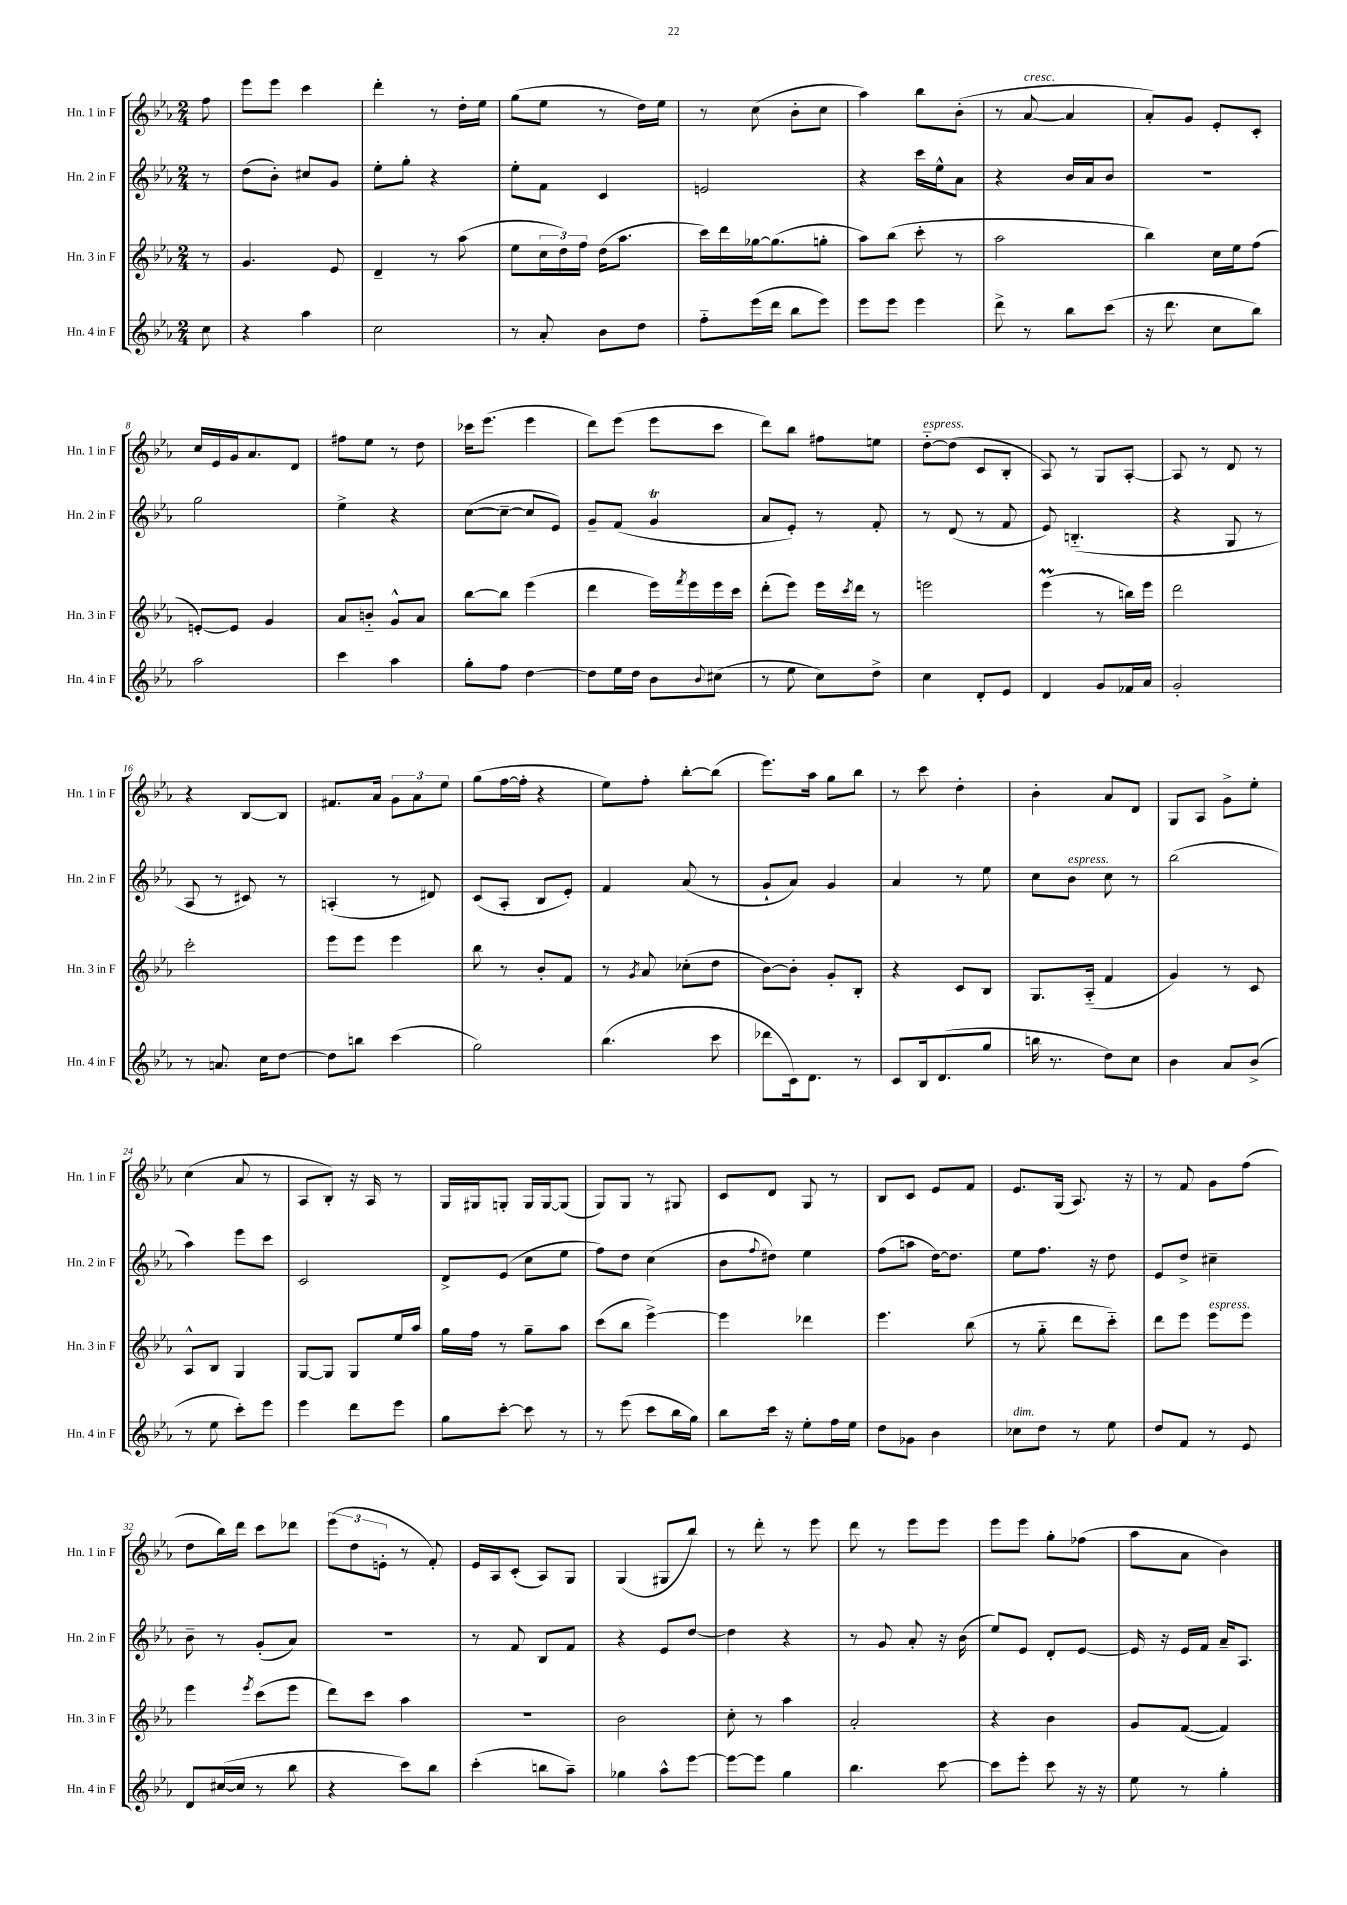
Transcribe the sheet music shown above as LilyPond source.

<<
\new StaffGroup <<
\new Staff = "s0" \with { instrumentName = "Hn. 1 in F" shortInstrumentName = "Hn. 1 in F" } {
    \clef treble \key ees \major \numericTimeSignature \time 2/4 \partial 8
    f''8 |
    ees'''8 ees'''8 c'''4 |
    d'''4-. r8 d''16-. ees''16 |
    g''8( ees''8 r8 d''16) ees''16 |
    r8 c''8( bes'8-. c''8 |
    aes''4) bes''8 bes'8-.( |
    r8 aes'8~^\markup { \italic "cresc." } aes'4 |
    aes'8-.) g'8 ees'8-. c'8-. |
    c''16 ees'16 g'16 aes'8. d'8 |
    fis''8 ees''8 r8 d''8 |
    ces'''16 ees'''8.( ees'''4 |
    d'''8) ees'''8( ees'''8 c'''8 |
    d'''8) bes''8 fis''8 e''8 |
    d''8~-_^\markup { \italic "espress." } d''8( c'8 bes8-. |
    aes8) r8 g8 aes8~-. |
    aes8 r8 d'8 r8 |
    r4 bes8~ bes8 |
    fis'8. aes'16 \tuplet 3/2 { g'8 aes'8 ees''8 } |
    g''8( f''16~ f''16-. r4 |
    ees''8) f''8-. bes''8~-. bes''8( |
    ees'''8.) aes''16 g''8 bes''8 |
    r8 c'''8 d''4-. |
    bes'4-. aes'8 d'8 |
    g8 aes8 g'8-> ees''8-. |
    c''4( aes'8 r8 |
    aes8 bes8-.) r16 aes16 r8 |
    g16 gis16 g8-. g16 g16~ g8( |
    g8) g8 r8 gis8 |
    c'8 d'8 g8 r8 |
    bes8 c'8 ees'8 f'8 |
    ees'8. g16( aes8.) r16 |
    r8 f'8 g'8 f''8( |
    d''8 bes''16) d'''16 c'''8 des'''8 |
    \tuplet 3/2 { ees'''8( d''8 e'8-. } r8 f'8-.) |
    ees'16 aes16 c'8-.( aes8) g8 |
    g4( gis8 bes''8) |
    r8 d'''8-. r8 ees'''8 |
    d'''8 r8 ees'''8 ees'''8 |
    ees'''8 ees'''8 g''8-. fes''8( |
    aes''8 aes'8 bes'4) \bar "|." |
}
\new Staff = "s1" \with { instrumentName = "Hn. 2 in F" shortInstrumentName = "Hn. 2 in F" } {
    \clef treble \key ees \major \numericTimeSignature \time 2/4 \partial 8
    r8 |
    d''8( bes'8-.) cis''8 g'8 |
    ees''8-. g''8-. r4 |
    ees''8-. f'8 c'4 |
    e'2 |
    r4 c'''16 ees''16-^ aes'8 |
    r4 bes'16 aes'16 bes'8 |
    r2 |
    g''2 |
    ees''4-> r4 |
    c''8~( c''8~-- c''8 ees'8) |
    g'8-- f'8( g'4\trill |
    aes'8 ees'8-.) r8 f'8-. |
    r8 d'8( r8 f'8 |
    ees'8) b4.-_( |
    r4 g8 r8 |
    aes8 r8 cis'8) r8 |
    a4-.( r8 dis'8) |
    c'8( aes8-. bes8 ees'8-.) |
    f'4 aes'8( r8 |
    g'8-! aes'8) g'4 |
    aes'4 r8 ees''8 |
    c''8 bes'8^\markup { \italic "espress." } c''8 r8 |
    bes''2( |
    aes''4) ees'''8 c'''8 |
    c'2 |
    d'8-> ees'8( c''8 ees''8 |
    f''8) d''8 c''4( |
    bes'8 \appoggiatura { f''8 } dis''8) ees''4 |
    f''8( a''8 d''16~) d''8. |
    ees''8 f''8. r16 d''8 |
    ees'8 d''8-> cis''4-- |
    bes'8-- r8 g'8-.( aes'8) |
    R2 |
    r8 f'8 bes8 f'8 |
    r4 ees'8 d''8~ |
    d''4 r4 |
    r8 g'8 aes'8-. r16 bes'16( |
    ees''8) ees'8 d'8-. ees'8~ |
    ees'16 r16 ees'16 f'16 aes'16-- aes8. \bar "|." |
}
\new Staff = "s2" \with { instrumentName = "Hn. 3 in F" shortInstrumentName = "Hn. 3 in F" } {
    \clef treble \key ees \major \numericTimeSignature \time 2/4 \partial 8
    r8 |
    g'4. ees'8 |
    d'4-- r8 aes''8( |
    ees''8 \tuplet 3/2 { c''16 d''16) f''16 } d''16( aes''8. |
    c'''16) d'''16 ges''16~ ges''8.( g''8-. |
    aes''8) bes''8( c'''8-. r8 |
    aes''2 |
    bes''4) c''16 ees''16 f''8( |
    e'8~-.) e'8 g'4 |
    aes'8 b'8-_ g'8-^ aes'8 |
    bes''8~ bes''8 ees'''4( |
    d'''4 ees'''16) \acciaccatura { f'''8 } ees'''16 ees'''16 c'''16 |
    d'''8-.( ees'''8) ees'''16 \acciaccatura { c'''8 } d'''16 r8 |
    e'''2 |
    ees'''4\prall( r8 b''16) ees'''16 |
    d'''2 |
    c'''2-. |
    ees'''8 ees'''8 ees'''4 |
    bes''8 r8 bes'8-. f'8 |
    r8 \acciaccatura { g'8 } aes'8 ces''8-.( d''8 |
    bes'8~) bes'8-. g'8-. bes8-. |
    r4 c'8 bes8 |
    g8. aes16-_( f'4 |
    g'4) r8 c'8 |
    aes8-^ bes8 g4 |
    g8~ g8 g8 ees''16 aes''16 |
    g''16 f''16 r8 g''8-- aes''8 |
    c'''8( bes''8 ees'''4~->) |
    ees'''4 des'''4 |
    ees'''4. bes''8( |
    r8 g''8-_ d'''8 c'''8-_) |
    d'''8 ees'''8 ees'''8^\markup { \italic "espress." } ees'''8 |
    ees'''4 \acciaccatura { ees'''8 } c'''8( ees'''8 |
    d'''8) c'''8 aes''4 |
    R2 |
    bes'2 |
    c''8-. r8 aes''4 |
    aes'2-. |
    r4 bes'4 |
    g'8 f'8~( f'4) \bar "|." |
}
\new Staff = "s3" \with { instrumentName = "Hn. 4 in F" shortInstrumentName = "Hn. 4 in F" } {
    \clef treble \key ees \major \numericTimeSignature \time 2/4 \partial 8
    c''8 |
    r4 aes''4 |
    c''2 |
    r8 aes'8-. bes'8 d''8 |
    f''8-_ ees'''16( d'''16 bes''8 ees'''8) |
    ees'''8 ees'''8 ees'''4 |
    d'''8-> r8 bes''8 c'''8( |
    r16 d'''8. c''8 bes''8) |
    aes''2 |
    c'''4 aes''4 |
    g''8-. f''8 d''4~ |
    d''8 ees''16 d''16 bes'8 \appoggiatura { bes'8 } cis''8( |
    r8 ees''8 c''8) d''8-> |
    c''4 d'8-. ees'8 |
    d'4 g'8 fes'16 aes'16 |
    g'2-. |
    r8 a'8. c''16 d''8~ |
    d''8 b''8 c'''4( |
    g''2) |
    bes''4.( c'''8 |
    des'''8 c'16) d'8. r8 |
    c'8 bes16 d'8.( g''8 |
    b''16 r8. d''8) c''8 |
    bes'4 aes'8 bes'8->( |
    r8 ees''8 c'''8-.) ees'''8 |
    ees'''4 d'''8 ees'''8 |
    g''8 c'''8~-. c'''8 r8 |
    r8 ees'''8( c'''8 bes''16 g''16) |
    bes''8 c'''16 r16 ees''8-. f''16 ees''16 |
    d''8 ges'8 bes'4 |
    ces''8^\markup { \italic "dim." } d''8 r8 ees''8 |
    d''8 f'8 r8 ees'8 |
    d'8 cis''16~( cis''16 r8 bes''8 |
    r4 c'''8) bes''8 |
    c'''4-.( b''8 aes''8--) |
    ges''4 aes''8-^ ees'''8~ |
    ees'''8~ ees'''8 g''4 |
    bes''4. c'''8~ |
    c'''8 ees'''8-. c'''8 r16 r16 |
    ees''8 r8 g''4-. \bar "|." |
}
>>
>>
